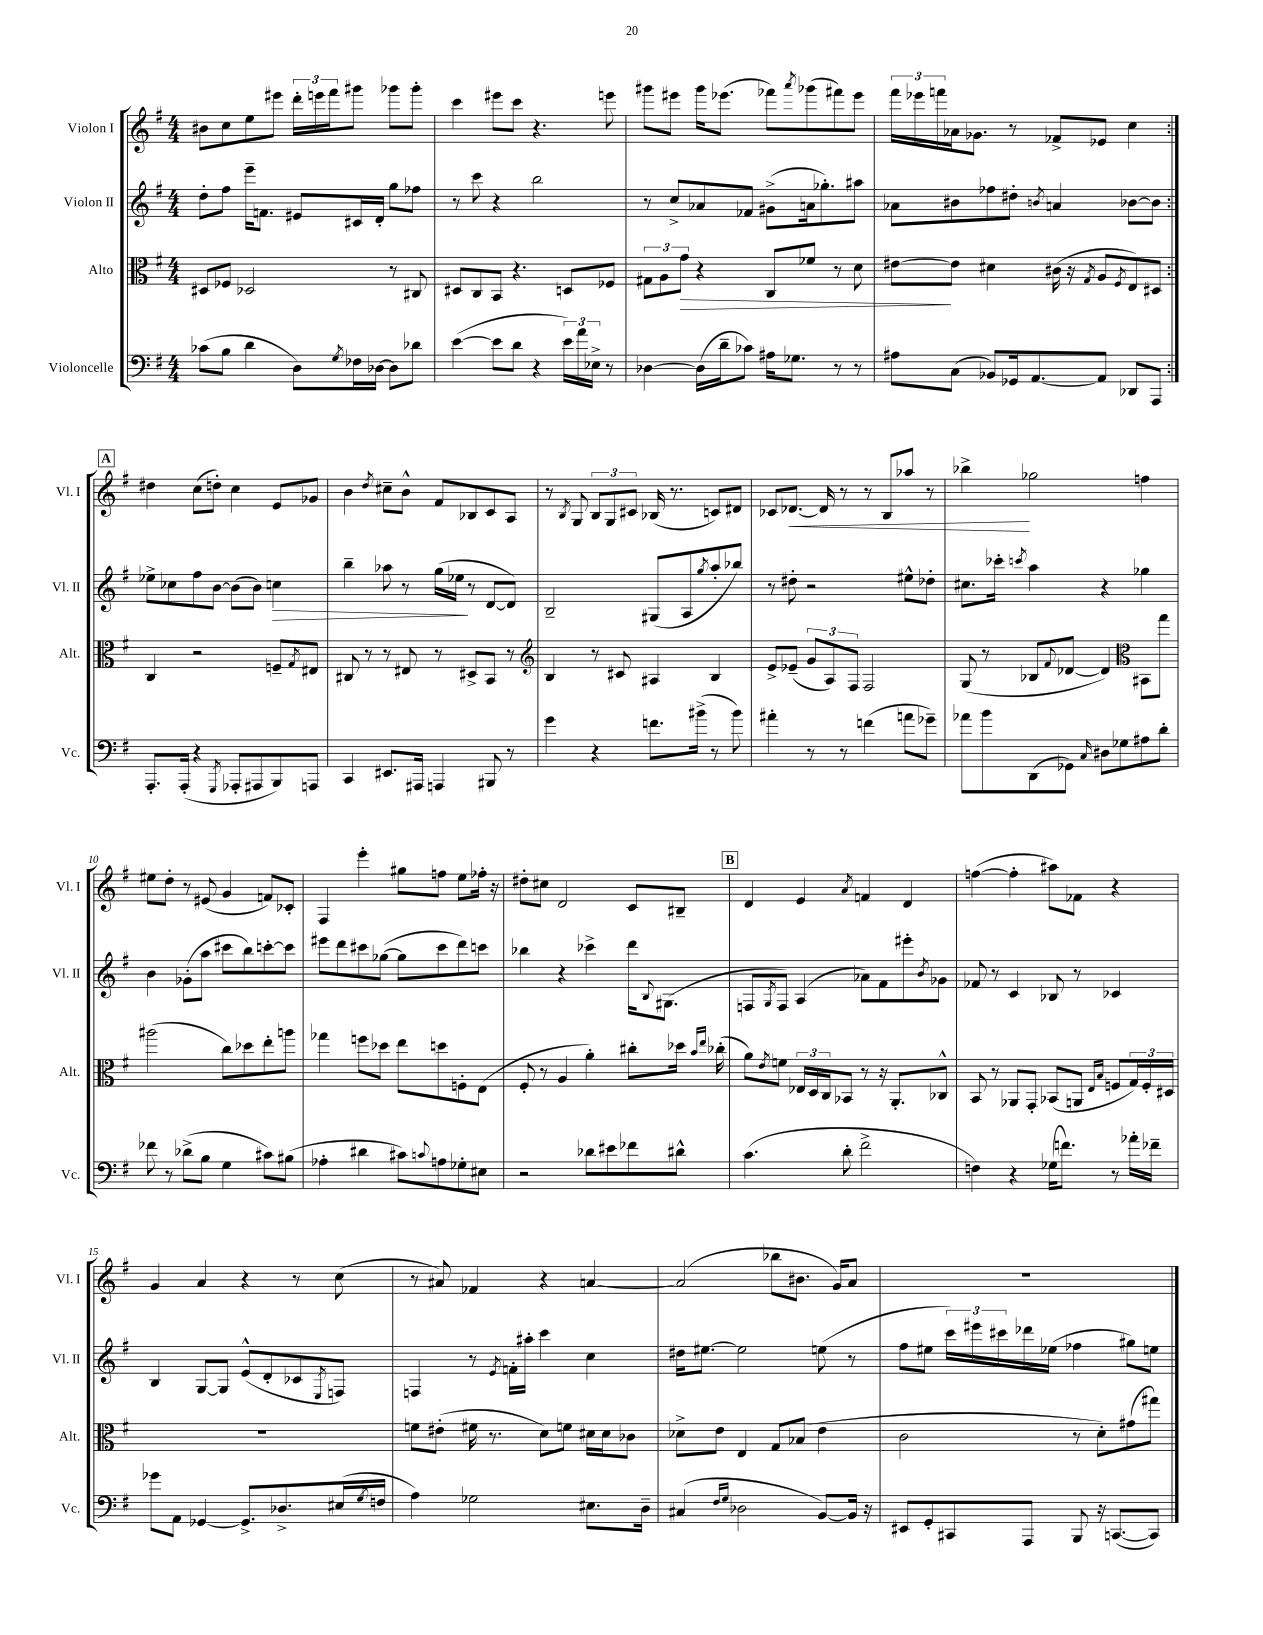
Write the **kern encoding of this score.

**kern	**kern	**kern	**kern
*staff4	*staff3	*staff2	*staff1
*clefF4	*clefC3	*clefG2	*clefG2
*k[f#]	*k[f#]	*k[f#]	*k[f#]
*M4/4	*M4/4	*M4/4	*M4/4
(8c-	8D#	8dd'	8b#
8B	8F-	8ff#	8cc
4d	2D-	16eee~	8ee
.	.	8.f	.
.	.	.	8eee#
8D)	.	8e#	24ddd'
.	.	.	24eee
.	.	.	24fff#
8qG	.	.	.
16F-	.	16c#	8ggg#
[16D-	.	16d'	.
8D-]	8r	8gg	8ggg-
8d-	8C#	8ff-	8ggg-'
=	=	=	=
([4e	8D#	8r	4ccc
.	8C	8ccc	.
8e]	8BB	4r	8eee#
8d	4.r	.	8ccc
4r	.	2bb	4.r
24e)	8D	.	.
24a	.	.	.
24E-^	.	.	.
8r	8F-	.	8eee
=	=	=	=
[4D-	12G#	8r	8ggg#
.	12A	.	.
.	.	8cc^	8eee#
.	12g	.	.
(16D-]	4r	8a-	16ggg#
16d~	.	.	(8.eee-
8c-)	.	8f-	.
16A#	8C	(8g#^	8fff-)
8.G-	.	.	.
.	.	.	8qaaa
.	8f-	16a	(8ggg-
.	.	8.gg-')	.
8r	8r	.	8fff#)
8r	8d	8aa#	8eee-
=	=	=	=
8A#	[8e#	8a-	24fff#
.	.	.	24eee-
.	.	.	24fff
(8C	8e#]	8b#	16a-
.	.	.	8.g-
8BB-)	4d#	8ff-	.
16GG-	.	8dd#'	8r
[8.AA	.	.	.
.	.	8qb	.
.	(16c#	4a	8f-^
.	16r	.	.
.	8qG	.	.
8AA]	8A	.	8e-
.	8qF#	.	.
8DD-	8E)	[8b-	4cc
8AAA	8D#	8b-]	.
=:|!	=:|!	=:|!	=:|!
8.AAA'	4C	8ee-^	4dd#
.	.	8cc-	.
(16AAA'	.	.	.
4r	2r	8ff#	(8cc
.	.	[8b	8dd')
8qGGG	.	.	.
8AAA-'	.	(8b]	4cc
8AAA#	.	8b)	.
8BBB)	8F~	4cc	8e
.	8qG	.	.
8AAA	8E#	.	8g-
=	=	=	=
4CC	8C#	4bb~	4b
.	8r	.	.
.	.	.	8qdd
8.EE#	8r	8aa-	8cc#~
.	8E#	8r	8b^^
16AAA#	.	.	.
4AAA	8r	(16gg	8f#
.	.	16ee-	.
.	8D#^	8r	8B-
8BBB#	8BB	[8d	8c
8r	8r	8d])	8A
=	=	=	=
*	*clefG2	*	*
4g	4B	2B~	8r
.	.	.	8qB
.	.	.	8G
4r	8r	.	12B
.	.	.	12G
.	8c#	.	.
.	.	.	12c#
8.f	4A#	(8G#	(16B-
.	.	.	8.r
.	.	8A	.
(16b#^	.	.	.
.	.	8qgg	.
8r	4B	8aa'	8c)
8b#)	.	8bb-)	8d#
=	=	=	=
4a#'	8e^	8r	8c-
.	(8e-~	8dd#'	[8.d-
8r	12g	2r	.
.	.	.	16d-]
.	12A)	.	.
8r	.	.	8r
.	12F#	.	.
(4f	2F#	.	8r
.	.	.	8B
8a	.	8ee#^^	8aa-
8g-~)	.	8dd-'	8r
=	=	=	=
8a-	(8G	8.cc#	4bb-^
8b	8r	.	.
.	.	16ccc-'	.
.	.	8qccc	.
(8DD	8B-	4aa	2gg-
.	8qqf#	.	.
8GG-)	[8d-	.	.
16qqC	.	.	.
8D#	4d-])	4r	.
8G-	.	.	.
*	*clefC3	*	*
8A#	8BB#	4gg-	4ff
8d'	8gg	.	.
=	=	=	=
8f-	(2aa#	4b	8ee#
8r	.	.	8dd'
(8d-^	.	(8g-'	8r
8B	.	8aa	(8e#
4G	8cc)	8ccc#	4g
.	8dd-	8bb)	.
8c#)	8ee'	[8ccc'	8f)
(8B#	8aa	8ccc]	8c-'
=	=	=	=
4A-'	4gg-	8eee#	4F#
.	.	8ddd	.
4d#	8ff	8ccc#	4eee'
.	8dd-	([8gg-	.
8c#)	8ee	8gg-]	8gg#
8qqc	.	.	.
8A	8dd	8ccc#	8ff
8G-'	8F'	8ddd)	8ee
8E#	(8E	8ccc	16ff-'
.	.	.	16r
=	=	=	=
2r	8F#'	4bb-	8dd#'
.	8r	.	8cc#
.	4A	4r	2d
8d-	4a')	4ccc-^	.
8e#	.	.	.
8f-	8cc#'	16ddd	8c
.	.	8qqB	.
.	.	(8.G#	.
8d#^^	16dd-	.	8B#~
.	16qqb	.	.
.	16qqee	.	.
.	(16cc-'	.	.
=	=	=	=
(4.c	8a)	8F	4d
.	8qe	8qG	.
.	8f	8F)	.
.	24E-	(4A	4e
.	24D	.	.
.	24C	.	.
8d'	8BB-	.	.
.	.	.	8qa
2f#^	8r	8a-)	4f
.	16r	8f#	.
.	8.AA'	.	.
.	.	8eee#'	4d
.	.	8qb	.
.	8C-^^	8g-	.
=	=	=	=
4F)	8BB	8f-	([4ff
.	8r	8r	.
4r	8AA-	4c	4ff']
.	8GG'	.	.
(16G-	(8BB-	8B-	8aa#)
8.f)	.	.	.
.	8AA	8r	8f-
.	16qqE	.	.
.	16qqB	.	.
8r	8F	4c-	4r
16a-'	24G)	.	.
.	24F'	.	.
16f-~	.	.	.
.	24D#	.	.
=	=	=	=
8g-	1r	4B	4g
8AA	.	.	.
[4GG-	.	[8G	4a
.	.	8G]	.
8.GG-^]	.	(8e^^	4r
.	.	8d'	.
8.D-^	.	.	.
.	.	8c-	8r
.	.	8qE	.
(16E#	.	8F)	(8cc
8qG	.	.	.
16F	.	.	.
=	=	=	=
4A)	8f	4F	8r
.	(8e#'	.	8a#)
2G-	16f#	8r	4f-
.	8.r	.	.
.	.	8qe	.
.	.	16f'	.
.	.	16aa#'	.
.	8d)	4ccc	4r
.	8f	.	.
8.E#	16d#	4cc	[4a
.	16d#	.	.
.	8c-	.	.
16D~	.	.	.
=	=	=	=
(4C#	8d-^	16dd#	(2a]
.	.	[8.ee#	.
.	8e	.	.
16qqF#	.	.	.
16qqG	.	.	.
2D-	4E	2ee#]	.
.	8G	.	8bb-
.	(8B-	.	8.b#
[8BB)	4e	(8ee	.
.	.	.	16g)
16BB]	.	8r	8a
16r	.	.	.
=	=	=	=
8EE#	2c	8ff#	1r
8GG'	.	8ee#	.
8CC#	.	24ccc)	.
.	.	24eee#	.
.	.	24ccc#	.
8AAA	.	16ddd-	.
.	.	(16ee-	.
8BBB	8r	4ff-	.
16r	8d')	.	.
([8.CC	.	.	.
.	(8g#	8gg#)	.
8CC])	8gg#)	8ee	.
==	==	==	==
*-	*-	*-	*-
